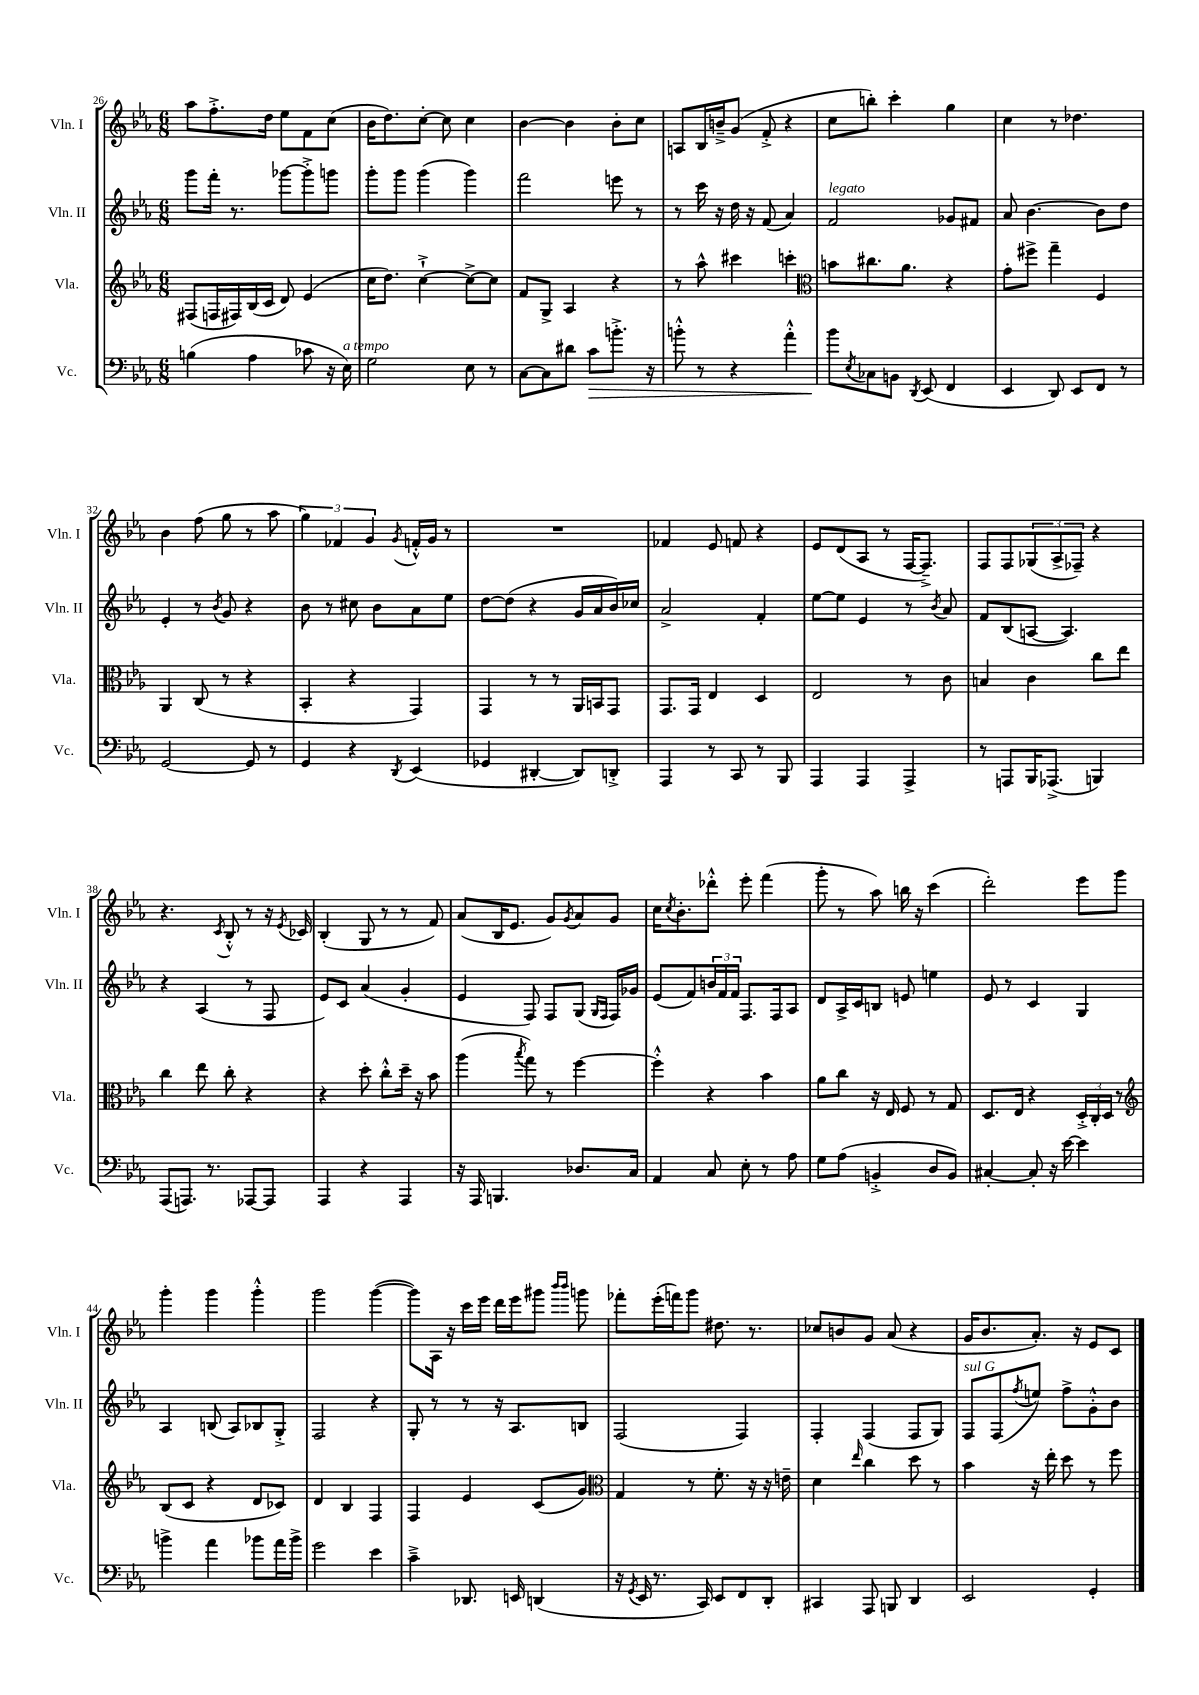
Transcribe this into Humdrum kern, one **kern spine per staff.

**kern	**kern	**kern	**kern
*staff4	*staff3	*staff2	*staff1
*clefF4	*clefG2	*clefG2	*clefG2
*k[b-e-a-]	*k[b-e-a-]	*k[b-e-a-]	*k[b-e-a-]
*M6/8	*M6/8	*M6/8	*M6/8
(4B\	(8F#/L	8ggg\L	8aa-\L
.	16F/L	16fff'\Jk	8.ff'^\
.	16F#/)	8.r	.
4A-\	(16B-/	.	.
.	16c/JJ	.	16dd\Jk
.	8d/)	[8ggg-\L	8ee-\L
8c-\	(4e-/	8ggg-'^\]	8f\
16r	.	8ggg\J	(8cc\J
16E-\)	.	.	.
=	=	=	=
2G\	16cc\LK	8ggg'\L	16b-\LK
.	8.dd\J)	.	8.dd\)
.	.	8ggg\J	.
.	[4cc`^\	(4ggg\	[8cc'\J
.	.	.	8cc\]
8E-\	8cc^\_L	4ggg\)	4cc\
8r	8cc\]J	.	.
=	=	=	=
[8C\L	8f/L	2fff\	[4b-\
8C\]	8G^/J	.	.
8d#\J	4A-/	.	4b-\]
8c\L	.	.	.
8.b'^\J	4r	8eee\	8b-'\L
.	.	8r	8cc\J
16r	.	.	.
=	=	=	=
8b'^^\	8r	8r	8A/L
8r	8aa-^^\	16ccc\	16B-/L
.	.	16r	16b~^/J
4r	4ccc#\	16dd\	(8g/J
.	.	16r	.
.	.	(8f/	8f'^/
4a-'^^\	4ccc'\	4a-/)	4r
=	=	=	=
*	*clefC3	*	*
8b-\L	8b\L	2f/	8cc\L
8qE-/	.	.	.
8C-\	8.cc#\	.	8bb'\J)
8BB\J	.	.	4ccc'\
.	8.a-\J	.	.
8qDD/	.	.	.
(8EE-/	.	.	.
4FF/	4r	8g-/L	4gg\
.	.	8f#/J	.
=	=	=	=
4EE-/	8g'\L	8a-/	4cc\
.	8ff#^\J	[4.b-\	.
8DD/)	4gg~\	.	8r
8EE-/L	.	.	4.dd-\
8FF/J	4F/	8b-\]L	.
8r	.	8dd\J	.
=	=	=	=
[2GG/	4AA-/	4e-'/	4b-\
.	(8C/	8r	(8ff\
.	.	8qb-/	.
.	8r	8g/	8gg\
8GG/]	4r	4r	8r
8r	.	.	8aa-\
=	=	=	=
4GG/	4BB-'/	8b-\	6gg\)
.	.	8r	.
.	.	.	6f-/
4r	4r	8cc#\	.
.	.	.	6g/
.	.	8b-\L	.
8qDD/	.	.	8qg/
(4EE-/	4GG/)	8a-\	16f'^^/LL
.	.	.	16g/JJ
.	.	8ee-\J	8r
=	=	=	=
4GG-/	4GG/	[8dd\L	2.r
.	.	(8dd\]J	.
[4DD#'/	8r	4r	.
.	8r	.	.
8DD#/]L)	16AA-/LL	16g/LL	.
.	16BB/J	16a-/	.
8DD'^/J	8GG/J	16b-/)	.
.	.	16cc-/JJ	.
=	=	=	=
4AAA-/	8.GG/L	2a-^/	4f-/
.	16GG/Jk	.	.
8r	4E-/	.	8e-/
8CC/	.	.	8f/
8r	4D/	4f'/	4r
8BBB-/	.	.	.
=	=	=	=
4AAA-/	2E-/	[8ee-\L	8e-/L
.	.	8ee-\]J	(8d/
4AAA-/	.	4e-/	8A-/J
.	.	.	8r
4AAA-^/	8r	8r	[16F/LK
.	.	.	8.F~^/]J)
.	.	8qb-/	.
.	8c\	8a-/	.
=	=	=	=
8r	4B/	8f/L	8F/L
8AAA/L	.	(8B-/	8F/
16BBB-/K	4c\	[8A/J	(12G-/
(8.AAA-^/J	.	.	.
.	.	.	12A-^/
.	.	4.A/])	.
.	.	.	12F-~/J)
4BBB/)	8cc\L	.	4r
.	8ee-\J	.	.
=	=	=	=
(8AAA-/L	4cc\	4r	4.r
8.AAA/J)	.	.	.
.	8ee-\	(4A-/	.
8.r	.	.	.
.	.	.	8qc/
.	8cc'\	.	8B-'^^/
[8AAA-/L	4r	8r	8r
8AAA-/]J	.	8F/	16r
.	.	.	8qe-/
.	.	.	16c-/
=	=	=	=
4AAA-/	4r	8e-/L)	(4B-'/
.	.	8c/J	.
4r	8dd'\	(4a-/	8G/
.	8cc'^^\L	.	8r
4AAA-/	16dd~\Jk	4g'/	8r
.	16r	.	.
.	8b-\	.	8f/)
=	=	=	=
16r	(4aa-\	4e-/	(8a-/L
16AAA-/	.	.	.
4.BBB/	.	.	16B-/K
.	.	.	8.e-/J
.	8qbb-/	.	.
.	8gg\)	8F/)	.
.	8r	8F/L	8g/L)
.	.	.	8qg/
8.D-/L	[4ff\	(8G/J	8a-/
.	.	16qqG/LL	.
.	.	16qqF/JJ	.
.	.	16F/LL)	8g/J
16C/Jk	.	16g-/JJ	.
=	=	=	=
4AA-/	4ff'^^\]	(8e-/L	16cc\LK
.	.	.	8qcc/
.	.	.	8.b-'\
.	.	8f/)	.
8C/	4r	24b/L	8ddd-'^^\J
.	.	24f/	.
.	.	24f/JJ	.
8E-'\	.	8.F/L	8eee-'\
8r	4b-\	.	(4fff\
.	.	16F/k	.
8A-\	.	8A-/J	.
=	=	=	=
8G\L	8a-\L	8d/L	8ggg'\
(8A-\J	8cc\J	16A-^/L	8r
.	.	16c/J	.
4BB'^/	16r	8B/J	8aa-\)
.	16E-/	.	.
.	8F/	8e/	16bb\
.	.	.	16r
8D/L	8r	4ee\	(4ccc\
8BB/J)	8G/	.	.
=	=	=	=
[4C#'/	8.D/L	8e-/	2ddd'\)
.	.	8r	.
.	16E-/Jk	.	.
8C#'/]	4r	4c/	.
16r	.	.	.
[16e-\	.	.	.
4e-\]	24D'^/LL	4G/	8eee-\L
.	24C'/	.	.
.	24D/JJ	.	.
.	8r	.	8ggg\J
=	=	=	=
*	*clefG2	*	*
4b^\	(8B-/L	4A-/	4ggg'\
.	8c/J	.	.
4a-\	4r	(8B/	4ggg\
.	.	8A-/L)	.
8b-\L	8d/L	8B-/	4ggg'^^\
16a-\L	8c-/J)	8G'^/J	.
16b-^\JJ	.	.	.
=	=	=	=
2g\	4d/	2F/	2ggg\
.	4B-/	.	.
4e-\	4F/	4r	([4ggg\
=	=	=	=
4c~^\	4F/	8G'/	8ggg\]L)
.	.	8r	16A-\Jk
.	.	.	16r
8.DD-/	4e-/	8r	16ccc\LL
.	.	.	16eee-\JJ
.	.	16r	16ddd\LL
16EE/	.	8.A-/L	16eee-\J
(4DD/	(8c/L	.	8ggg#\J
.	.	.	16qqbbb-/LL
.	.	.	16qqbbb-/JJ
.	8g/J)	8B/J	8ggg\
=	=	=	=
*	*clefC3	*	*
16r	4G/	(2F/	8fff-'\L
8qGG/	.	.	.
16EE-/	.	.	.
8.r	.	.	(16eee-'\L
.	.	.	16fff\J)
.	8r	.	8ggg\J
16CC/)	.	.	.
8EE-/L	8.f'\	.	8.dd#\
8FF/	.	4F/)	.
.	16r	.	8.r
8DD'/J	16r	.	.
.	16e~\	.	.
=	=	=	=
4CC#/	4d\	4F'/	8cc-/L
.	.	.	8b/
.	16qqee-/	.	.
8AAA-/	4cc\	(4F/	8g/J
8BBB/	.	.	(8a-/
4DD/	8dd\	8F/L	4r
.	8r	8G/J)	.
=	=	=	=
2EE-/	4b-\	8F/L	16g/LK
.	.	.	8.b-/
.	.	(8F/	.
.	.	8qff/	.
.	16r	8ee/J)	8.a-'/J)
.	16ee-'\	.	.
.	8dd\	8ff^\L	.
.	.	.	16r
4GG'/	8r	8g'^^\	8e-/L
.	8ff\	8b-\J	8c/J
==	==	==	==
*-	*-	*-	*-
